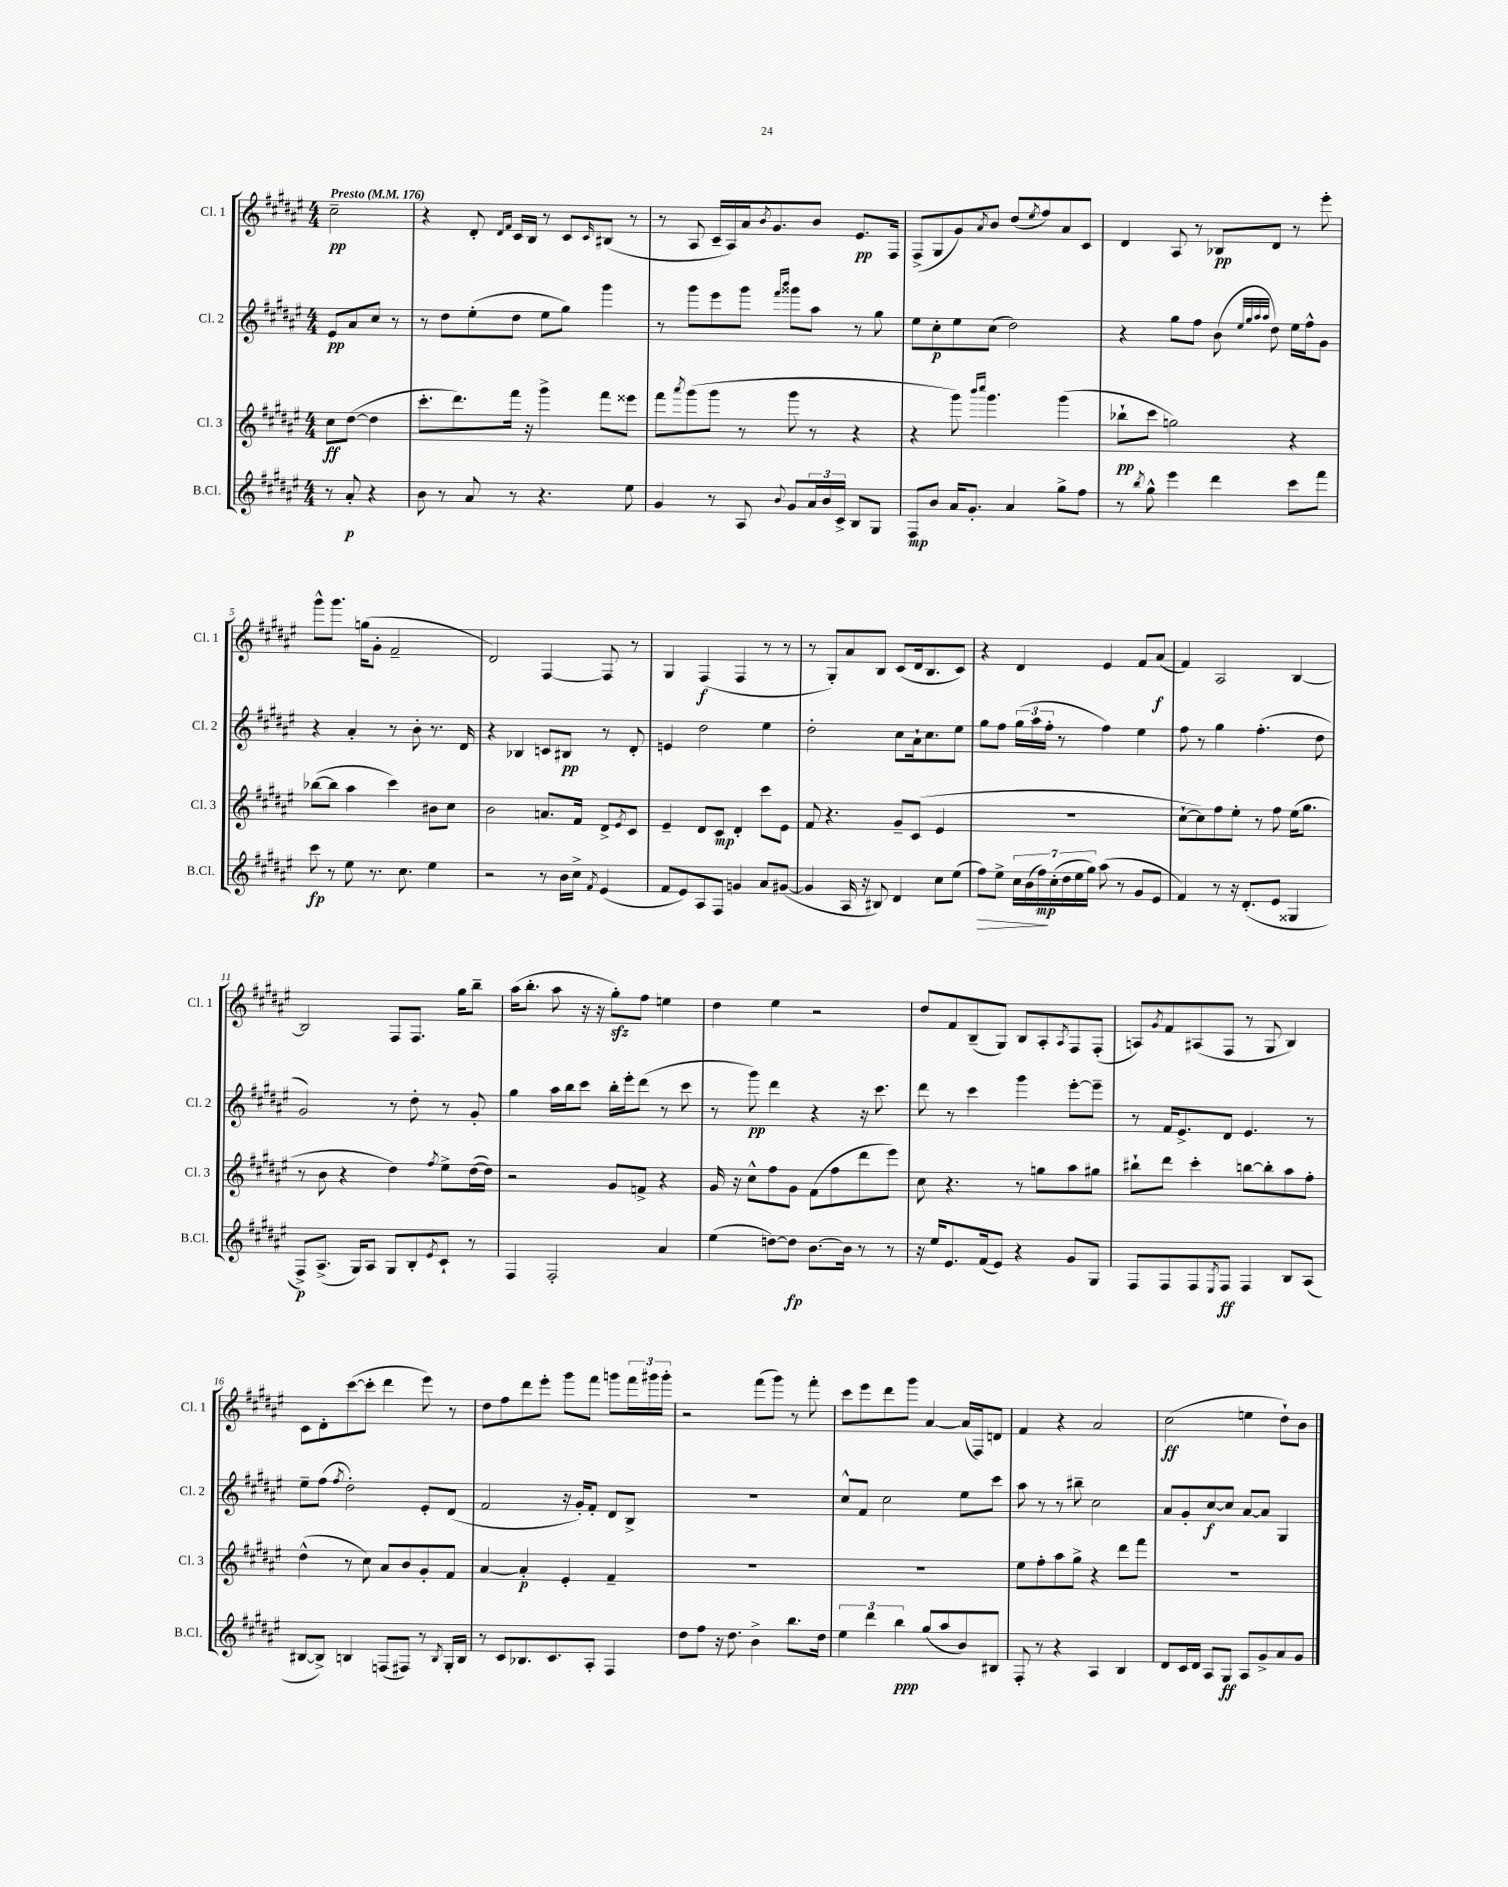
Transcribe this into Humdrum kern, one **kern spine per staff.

**kern	**kern	**kern	**kern
*staff4	*staff3	*staff2	*staff1
*clefG2	*clefG2	*clefG2	*clefG2
*k[f#c#g#d#a#e#]	*k[f#c#g#d#a#e#]	*k[f#c#g#d#a#e#]	*k[f#c#g#d#a#e#]
*M4/4	*M4/4	*M4/4	*M4/4
*MM176	*MM176	*MM176	*MM176
8r	8cc#	8e#	2cc#~
8a#'	([8dd#	8a#	.
4r	4dd#]	8cc#	.
.	.	8r	.
=	=	=	=
8b	8.ccc#'	8r	4r
8r	.	8dd#	.
.	8.ddd#)	.	.
8a#	.	(8ee#'	8d#'
.	.	.	16qqd#
.	.	.	16qqf#
8r	16fff#	8dd#	16c#
.	16r	.	16B
4.r	4ggg#^	8ee#	8r
.	.	8gg#)	8c#
.	.	.	16qqc#
.	8fff#	4ggg#	(8B#
8ee#	8eee##	.	8r
=	=	=	=
4g#	8fff#	8r	8r
.	8qaaa#	.	.
.	(8ggg#	8ggg#	8A#
8r	8ggg#	8eee#	16c#~
.	.	.	16A#)
8A#	8r	8ggg#	16a#
.	.	.	8qb
.	.	.	8.g#
.	.	16qqfff#	.
8qqb	.	16qqbbb	.
8g#	8ggg#	8ggg##	.
24a#	8r	8aa#	8b
24b	.	.	.
24c#^	.	.	.
8B	4r	8r	8.e#
8G#	.	8gg#	.
.	.	.	16F#
=	=	=	=
8F#	4r	8ee#	(8F#^
8b	.	8cc#'	8G#
16a#	8ggg#)	8ee#	8g#)
8.g#'	.	.	.
.	16qqbbb	.	.
.	16qqcccc#	.	8qa#
.	4.ggg#	(8cc#	8b
4a#	.	2dd#)	(8dd#
.	.	.	8qee#
.	.	.	8ff#)
8gg#^	(4ggg#	.	8a#
8ff#	.	.	8c#
=	=	=	=
8r	8bb-`	4r	4d#
8qbb	.	.	.
8gg#^^	8ccc#	.	.
4eee#	2gg)	8gg#	8A#
.	.	8ff#	8r
4ddd#	.	(8b	8B-
.	.	32qqee#	.
.	.	32qqgg#	.
.	.	32qqaa#	.
.	.	32qqaa#	.
.	.	8dd#)	8d#
8ccc#	4r	16ee#	8r
.	.	16ff#^^	.
8fff#	.	8g#	8eee#'
=	=	=	=
8ccc#	([8bb-	4r	8ggg#^^
8r	8bb-]	.	8.ggg#
8ee#	4aa#	4a#'	.
.	.	.	(16gg
8.r	.	.	8g#'
.	4ccc#)	8r	2f#~
8.cc#	.	.	.
.	.	8b'	.
4ee#	8b#	8.r	.
.	8cc#	.	.
.	.	16d#	.
=	=	=	=
2r	2b	4r	2d#)
.	.	4B-	.
8r	8.a	8c	[4F#
16b	.	8B#	.
16cc#^	16f#	.	.
8qf#	.	.	.
(4e#	8d#^	8r	8F#]
.	8qe#	.	.
.	8c#	8d#'	8r
=	=	=	=
8f#	4e#~	4e	4G#
8e#)	.	.	.
8A#	8d#	2dd#	(4F#
8F#	8c#	.	.
4g	4d#'	.	4F#
8a#	8ccc#	4ee#	8r
([8g#	8e#	.	8r
=	=	=	=
4g#]	8f#	2dd#'	8r
.	4.r	.	8G#')
16A#	.	.	8a#
16r	.	.	.
8B#)	.	.	8B
4d#	8g#~	8cc#	(8c#
.	(8c#	16a#`	16d#
.	.	8.cc#	8.B
8cc#	4e#	.	.
(8ee#	.	8ee#	8c#)
=	=	=	=
8ff#)	1r	8gg#	4r
8ee#^	.	8ff#	.
28cc#	.	(24gg#	4d#
(28b	.	.	.
.	.	24aa#	.
28ff#)	.	.	.
.	.	24ff#'	.
(28cc#'	.	.	.
.	.	8r	.
28dd#	.	.	.
28ee#	.	.	.
28gg#)	.	.	.
(8aa#	.	4ff#)	4e#
8r	.	.	.
8g#	.	4ee#	8f#
8e#	.	.	(8a#
=	=	=	=
4f#)	[8cc#`	8ff#	4f#)
.	8cc#])	8r	.
8r	8ff#	4gg#	2A#
16r	8ee#'	.	.
(8.d#'	.	.	.
.	8r	(4.ff#'	.
8e#	8ff#	.	.
4G##	(16ee#	.	[4B
.	8.gg#	.	.
.	.	8dd#	.
=	=	=	=
8F#^)	8r	2g#)	2B]
(8.A#^	8b	.	.
.	4r	.	.
16G#)	.	.	.
8A#	.	.	.
8G#	4dd#)	8r	8F#
8B'	.	8dd#'	8.F#
8qe#	8qff#	.	.
8c#`	8ee#^	8r	.
.	.	.	16gg#
8r	([16dd#	8g#'	8bb~
.	16dd#])	.	.
=	=	=	=
4F#	2r	4gg#	(16aa#
.	.	.	8.bb'
2F#'	.	16aa#	8aa#
.	.	16bb	.
.	.	8ccc#	16r
.	.	.	16r
.	8g#	16bb'	8gg#')
.	.	16eee#'	.
.	8f^	(8ddd#	8ff#
4a#	4r	8r	4ee
.	.	8ccc#	.
=	=	=	=
(4ee#	16g#	8r	4dd#
.	16r	.	.
.	8cc#^^	8ggg#)	.
[8dd)	8ff#	4ddd#	4ee#
8dd]	8g#	.	.
[8.b	(8f#	4r	2r
.	8ff#	.	.
16b]	.	.	.
8r	8ddd#	16r	.
.	.	8.ccc#	.
8r	8eee#)	.	.
=	=	=	=
16r	8cc#	8ddd#	8dd#
16ee#	.	.	.
8.e#	4.r	8r	8f#
.	.	4ccc#	(8B~
(16f#	.	.	.
8e#)	.	.	8G#)
4r	8r	4ggg#	8B
.	8gg	.	8A#'
.	.	.	8qA#
8g#	8aa#	[8eee#'	8F#
8G#	8gg#	8eee#~]	(8F#'
=	=	=	=
8F#	8bb#`	8r	8A)
.	.	.	8qg#
8F#	8ddd#	16f#	8f#
.	.	8.e#^	.
8F#	4ccc#'	.	(8A#
8qE#	.	.	.
8F#	.	8d#	8F#
4F#	[8bb	4.e#	8r
.	8bb']	.	8G#
8B	8aa#	.	4B)
(8A#	8ff#'	8r	.
=	=	=	=
[8B#	(4dd#^^	8ee#~	8c#
8B#^])	.	(8ff#	8d#'
.	.	8qff#	.
4B	8r	2dd#')	([8ccc#
.	8cc#)	.	8ccc#']
(8F	8a#	.	4ddd#
8F#)	8b	.	.
8r	8g#'	8e#'	8eee#)
8qB	.	.	.
16G#'	8f#	(8d#	8r
16B	.	.	.
=	=	=	=
8r	[4a#	2f#	8dd#
8c#	.	.	8ff#
8.B-	4a#']	.	8ddd#
.	.	.	8eee#'
8.c#	.	.	.
.	4e#'	16r	8ggg#
.	.	16g#')	.
8A#'	.	8f#'	8fff#
4F#	4f#~	8d#	8ggg
.	.	8B^	24fff#
.	.	.	24ggg#
.	.	.	24ggg#'
=	=	=	=
8dd#	1r	1r	2r
8ff#	.	.	.
16r	.	.	.
8.dd#	.	.	.
4b^	.	.	(8fff#
.	.	.	8ggg#)
8.bb	.	.	8r
.	.	.	8fff#'
16dd#	.	.	.
=	=	=	=
6ee#	1r	8cc#^^	8ccc#
.	.	8f#	8eee#
6ddd#	.	.	.
.	.	2cc#	8ddd#
6bb	.	.	.
.	.	.	8ggg#
(8gg#	.	.	[4a#
8aa#	.	.	.
8b)	.	8ee#	(16a#]
.	.	.	16F#)
8B#	.	8ccc#	8d
=	=	=	=
8F#'	8ee#	8aa#	4f#
8r	8ff#'	8r	.
4r	8aa#	8r	4r
.	8gg#^	8bb#~	.
4A#	4r	2cc#	2a#
4B	8ddd#	.	.
.	8fff#	.	.
=	=	=	=
8d#	1r	8a#	(2cc#
16c#	.	8g#'	.
16d#	.	.	.
8A#	.	[8cc#	.
8G#	.	8cc#]	.
8A#	.	[8a#	4ee
8g#^	.	8a#]	.
8a#	.	4G#	8dd#`)
8g#	.	.	8b
==	==	==	==
*-	*-	*-	*-
